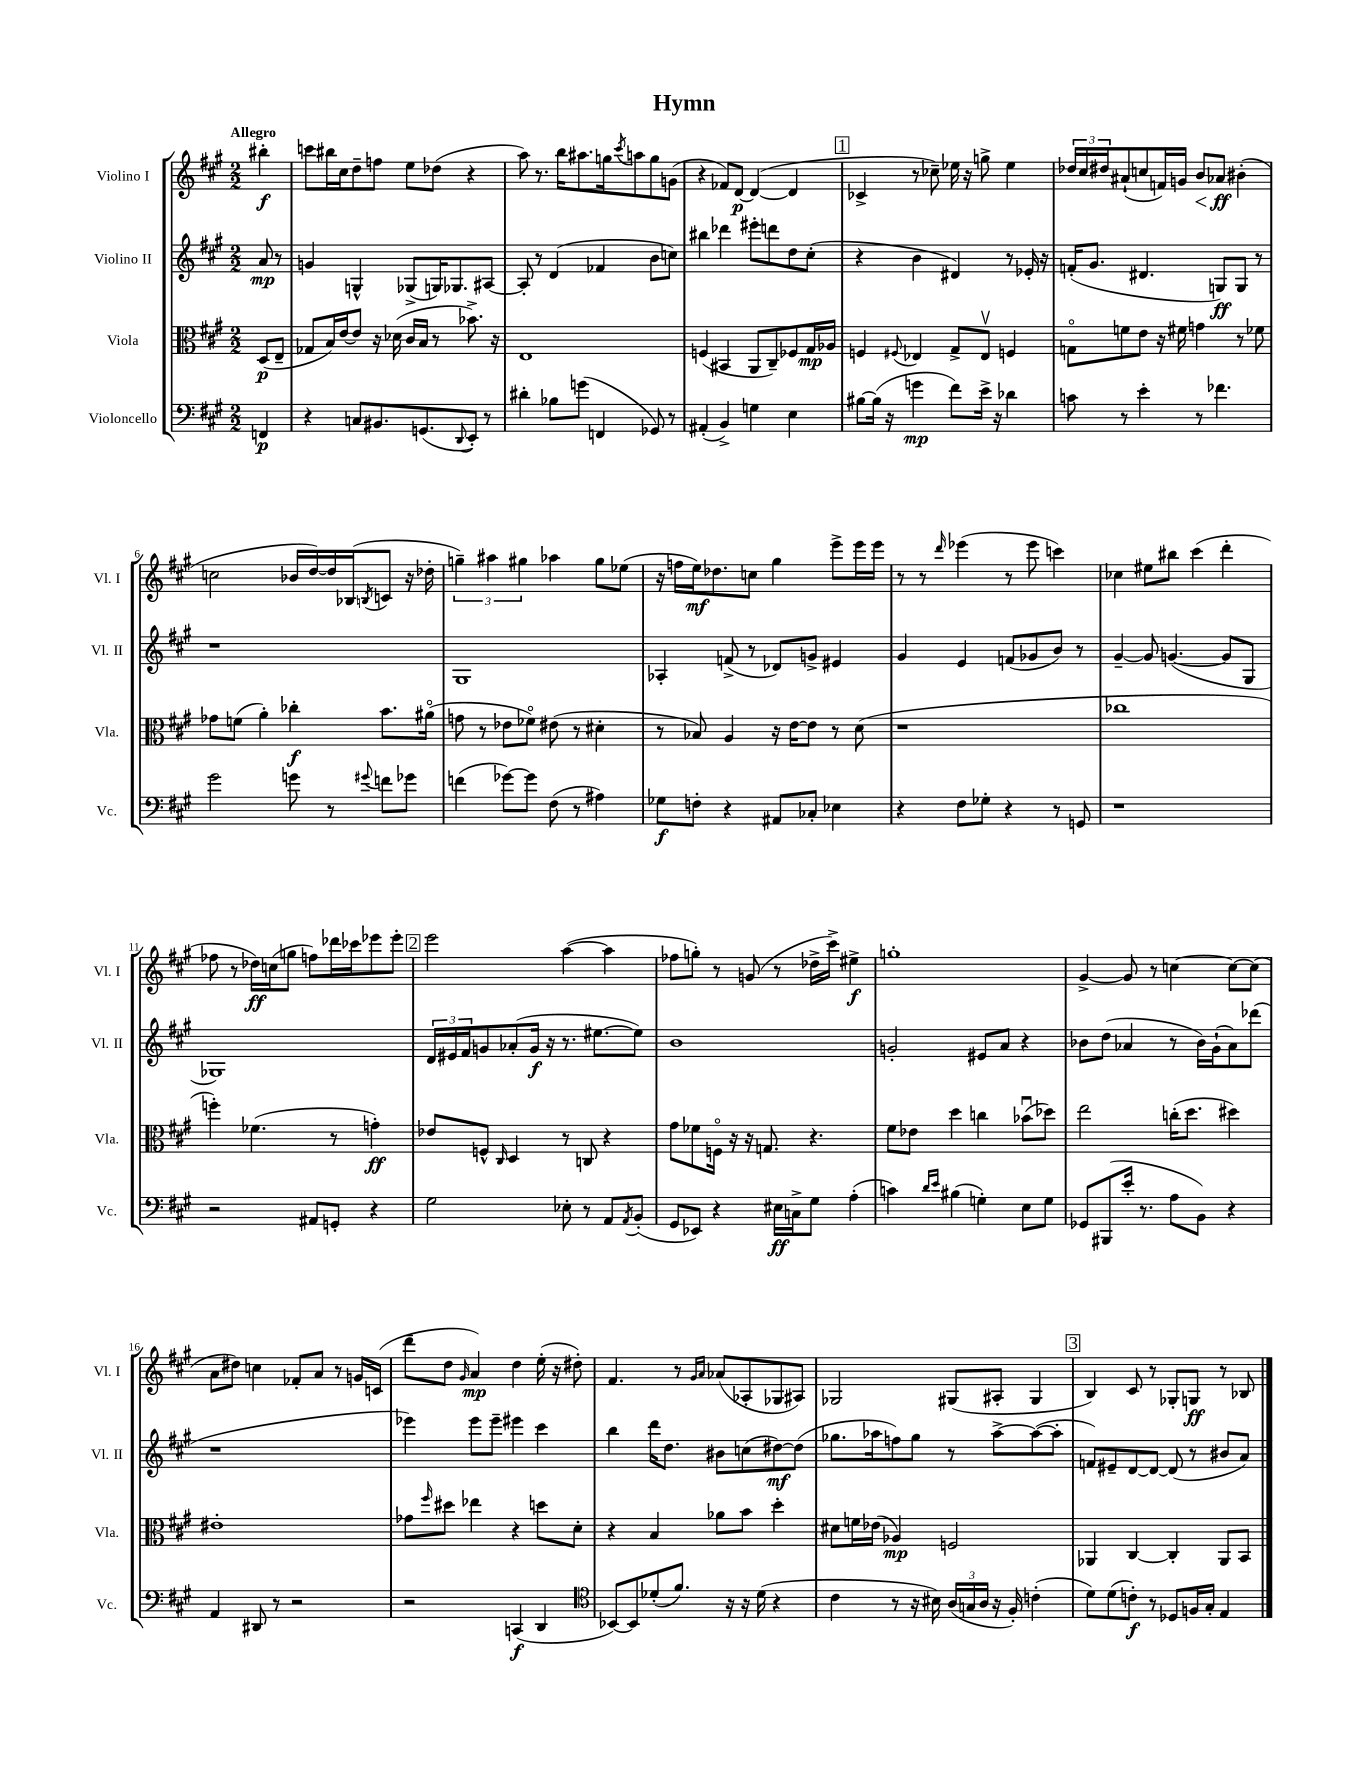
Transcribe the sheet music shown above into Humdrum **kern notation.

**kern	**kern	**kern	**kern
*staff4	*staff3	*staff2	*staff1
*clefF4	*clefC3	*clefG2	*clefG2
*k[f#c#g#]	*k[f#c#g#]	*k[f#c#g#]	*k[f#c#g#]
*M2/2	*M2/2	*M2/2	*M2/2
4FF	(8D	8a	4bb#'
.	8E~	8r	.
=	=	=	=
4r	8G-	4g	8ccc
.	16B)	.	16bb#
.	[16e	.	16cc#
8C	8e]	4G^^	8dd~
8.BB#	16r	.	8ff
.	(16d-	.	.
.	16c#	(8G-^	8ee
(8.GG	16B	.	.
.	8r	16G)	(8dd-
.	.	8.G-	.
8qqDD	.	.	.
8EE')	8.b-^)	.	4r
8r	.	[8A#	.
.	16r	.	.
=	=	=	=
4d#'	1E	8A#']	8aa)
.	.	8r	8.r
8B-	.	(4d	.
.	.	.	16bb
(8g	.	.	8.aa#
4FF	.	4f-	.
.	.	.	16gg
.	.	.	8qccc#
.	.	.	8aa
8GG-)	.	8b	8gg
8r	.	8cc)	(8g
=	=	=	=
(4AA#'	(4F	4bb#	4r
4BB^)	4BB#	4ddd-	8f-)
.	.	.	[8d
4G	8AA	8eee#'	(4d_
.	8C#~)	8ddd	.
4E	8F-	8dd	4d]
.	16G#	(8cc#'	.
.	16A-	.	.
=	=	=	=
[8B#	4F	4r	4c-^
(16B#]	.	.	.
16r	.	.	.
.	8qqF#	.	.
4g	4E-	4b	8r
.	.	.	8cc-~)
8f#)	8G#^	4d#)	16ee-
.	.	.	16r
16e^	8E-v	.	8gg^
16r	.	.	.
4d-	4F	8r	4ee-
.	.	16e-'	.
.	.	16r	.
=	=	=	=
8c	8Go	(16f'	24dd-
.	.	.	24cc#
.	.	8.g#	.
.	.	.	24dd#
8r	8f	.	(8a#`
4e'	8e	4.d#	8cc
.	16r	.	16f)
.	16f#	.	16g
8r	4g	.	8b
4.f-	.	8G)	8a-
.	8r	8G	(4b#'
.	8f-	8r	.
=	=	=	=
2g#	8g-	1r	2cc
.	(8f	.	.
.	4a')	.	.
8g	4cc-'	.	16b-
.	.	.	[16dd)
8r	.	.	16dd]
.	.	.	(16B-
8qqg#	.	.	8qB
8f	8.b	.	8c
8g-	.	.	16r
.	(16a#o	.	16dd-'
=	=	=	=
(4f	8g	1G#	6gg~)
.	8r	.	.
.	.	.	6aa#
[8g-)	8e-	.	.
.	.	.	6gg#
8g-]	8f-o)	.	.
(8F#	(8e#	.	4aa-
8r	8r	.	.
4A#)	4d#'	.	8gg#
.	.	.	(8ee-
=	=	=	=
8G-	8r	4A-'	16r
.	.	.	16ff
8F'	8B-)	.	16ee)
.	.	.	8.dd-
4r	4A	(8f^	.
.	.	8r	8cc
8AA#	16r	8d-)	4gg#
.	[16e	.	.
8C-'	8e]	8g^	.
4E-	8r	4e#	8eee^
.	(8d	.	16eee
.	.	.	16eee
=	=	=	=
4r	1r	4g#	8r
.	.	.	8r
.	.	.	16qqddd
8F#	.	4e	(4eee-
8G-'	.	.	.
4r	.	(8f	8r
.	.	8g-	8eee-
8r	.	8b)	4ccc)
8GG	.	8r	.
=	=	=	=
1r	1cc-	[4g#~	4cc-
.	.	8g#]	8ee#
.	.	([4.g	8bb#
.	.	.	(4ccc#
.	.	8g]	4ddd'
.	.	8G#	.
=	=	=	=
2r	4ff')	1G-)	8ff-
.	.	.	8r
.	(4.f-	.	16dd-)
.	.	.	(16cc
.	.	.	8gg
8AA#	.	.	8ff)
8GG'	8r	.	16ddd-
.	.	.	16ccc-
4r	4g')	.	8eee-
.	.	.	8eee-'
=	=	=	=
2G#	8e-	24d	2eee
.	.	24e#	.
.	.	24f#	.
.	8F^^	8g	.
.	16qqC#	.	.
.	4D	(8a-'	.
.	.	16g	.
.	.	16r	.
8E-'	8r	8.r	([4aa
8r	8C	.	.
.	.	[8.ee#	.
8AA	4r	.	4aa]
8qAA	.	.	.
(8BB'	.	8ee#])	.
=	=	=	=
8GG#	8g#	1b	8ff-
8EE-)	8f-	.	8gg')
4r	16Fo	.	8r
.	16r	.	.
.	16r	.	(8g
.	8.G	.	.
16E#	.	.	8r
16C^	.	.	.
8G#	4.r	.	16dd-^
.	.	.	16ccc#^)
(4A'	.	.	4ee#^
=	=	=	=
4c)	8f#	2g'	1gg'
.	8e-	.	.
16qqd	.	.	.
16qqe	.	.	.
(4B#	4dd	.	.
4G')	4cc	8e#	.
.	.	8a	.
8E	(8b-u	4r	.
8G	8dd-)	.	.
=	=	=	=
8GG-	2ee	8b-	[4g#^
(8BBB#	.	(8dd	.
16e'	.	4a-	8g#]
8.r	.	.	.
.	.	.	8r
8A	(16cc'	8r	[4cc
.	8.dd	.	.
8BB)	.	16b-)	.
.	.	(16g#`	.
4r	4dd#)	8a-)	8cc_
.	.	(8ddd-	(8cc]
=	=	=	=
4AA	1e#'	1r	8a
.	.	.	8dd#)
8DD#	.	.	4cc
8r	.	.	.
2r	.	.	8f-'
.	.	.	8a
.	.	.	8r
.	.	.	16g
.	.	.	(16c
=	=	=	=
2r	8g-	4eee-)	8ddd~
.	16qqff#	.	.
.	8dd#	.	8dd
.	.	.	16qqg#
.	4ee-	8eee-	4a)
.	.	8eee-~	.
(4CC	4r	4eee#	4dd
4DD	8dd	4ccc#	(16ee'
.	.	.	16r
.	8d'	.	8dd#')
=	=	=	=
*clefC4	*	*	*
[8BB-)	4r	4bb	4.f#
8BB-]	.	.	.
(8d-'	4B	16ddd	.
.	.	8.dd	.
8.f#)	.	.	8r
.	.	.	16qqg#
.	.	.	16qqa
.	8a-	8b#	(8a-
16r	.	.	.
16r	8b	(8cc	8A-'
(16d-	.	.	.
4r	4dd'	[8dd#)	8G-
.	.	(8dd#]	8A#)
=	=	=	=
4c#	8d#	8.gg-	2G-
.	16f	.	.
.	(16e-	16aa-	.
8r	4A-)	8ff)	.
16r	.	8gg-	.
16B#)	.	.	.
(24A	2F	8r	(8G#
24G	.	.	.
24A	.	.	.
16r	.	[8aa-^	8A#'
16F#')	.	.	.
(4c'	.	(8aa-_	4G#
.	.	8aa-']	.
=	=	=	=
8d)	4AA-	8f)	4B)
(8d	.	8e#~	.
8c')	[4C#	[8d	8c#
8r	.	8d_	8r
8D-	4C#']	(8d]	8G-'
16F	.	8r	8G
16G#'	.	.	.
4E	8AA-	8b#	8r
.	8BB	8a)	8B-
==	==	==	==
*-	*-	*-	*-
